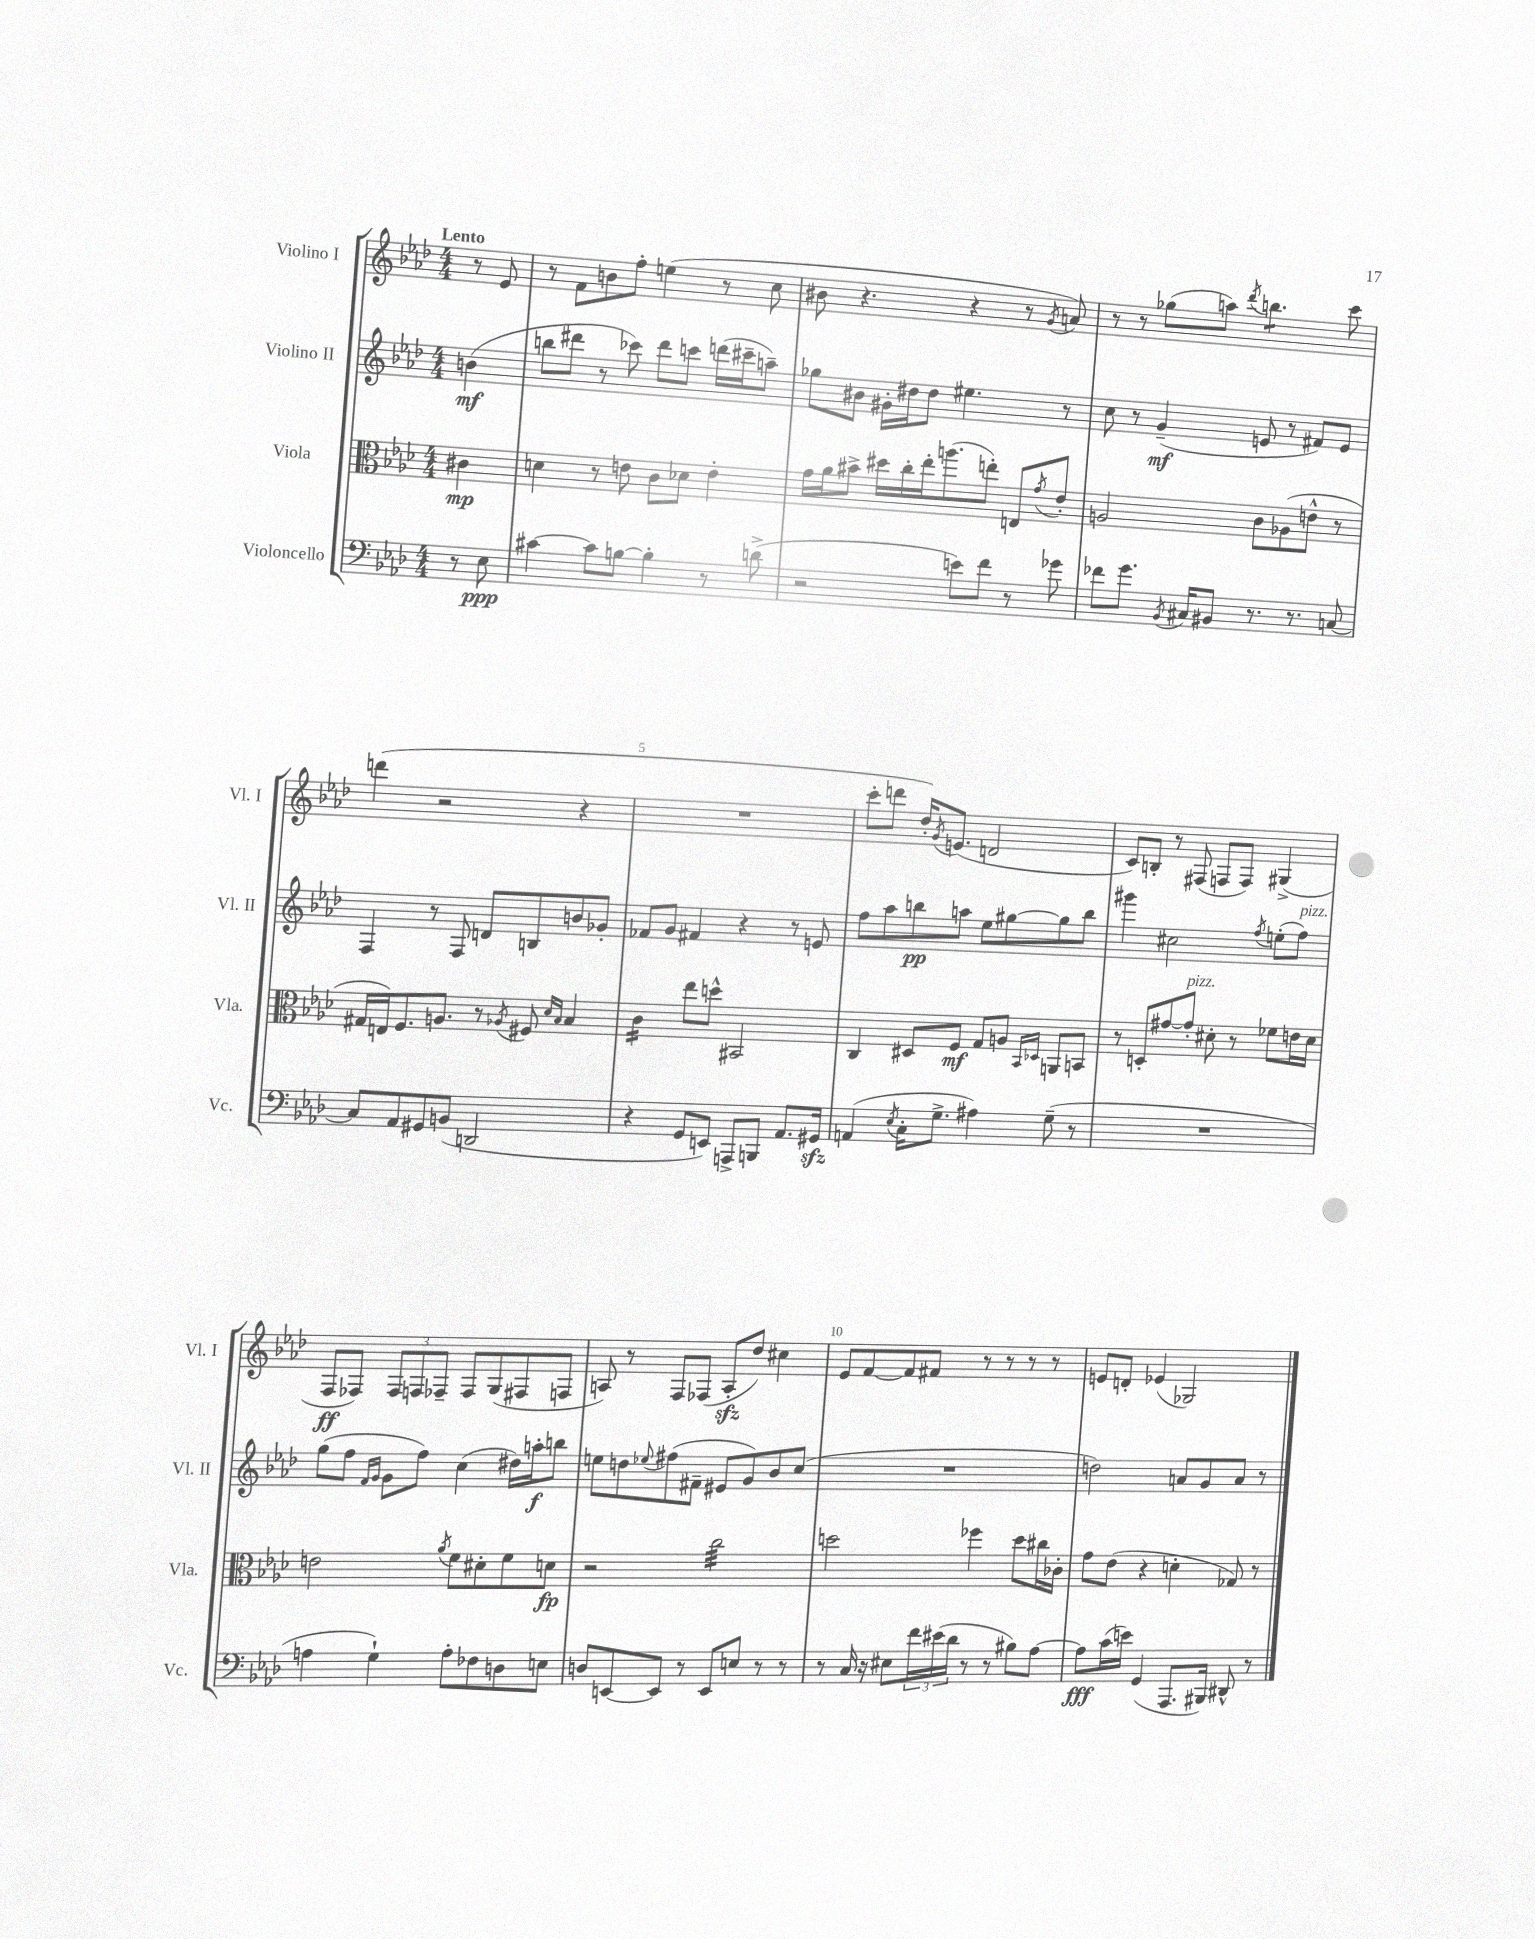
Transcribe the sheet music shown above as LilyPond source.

<<
\new StaffGroup <<
\new Staff = "s0" \with { instrumentName = "Violino I" shortInstrumentName = "Vl. I" } {
    \clef treble \key aes \major \numericTimeSignature \time 4/4 \partial 4 \tempo "Lento"
    r8 ees'8 |
    r8 f'8 b'8 f''8-. e''4( r8 c''8 |
    bis'8 r4. r4 r8 \acciaccatura { g'8 } a'8) |
    r8 r8 ges''8( a''8) \acciaccatura { des'''8 } b''4.:8 c'''8 |
    d'''4( r2 r4 |
    R1 |
    c'''8-. d'''8 des''16-.) \acciaccatura { g'8 } e'8.( d'2 |
    c'8) b8-. r8 fis8( f8 f8) gis4->( |
    f8\ff fes8) \tuplet 3/2 { fes8 f8 fes8-- } fes8 g8( fis8 f8 |
    a8) r8 f8 fes8( a8-.\sfz des''8) cis''4 |
    ees'8 f'8~ f'8 fis'8 r8 r8 r8 r8 |
    e'8 d'8-. ees'4( ges2) \bar "|." |
}
\new Staff = "s1" \with { instrumentName = "Violino II" shortInstrumentName = "Vl. II" } {
    \clef treble \key aes \major \numericTimeSignature \time 4/4 \partial 4
    b'4\mf( |
    b''8 dis'''8 r8 ces'''8) dis'''8 c'''8 d'''16( cis'''16-- a''8--) |
    ges''8 bis'8 gis'16-. dis''16 dis''8 eis''4. r8 |
    c''8 r8 g'4--\mf( e'8 r8 fis'8) e'8 |
    f4 r8 f8 d'8 b8 b'8 ges'8-. |
    fes'8 g'8 fis'4 r4 r8 e'8 |
    f''8 aes''8 b''8\pp a''8 ees''8 gis''8~ gis''8 b''8 |
    gis'''4 cis''2 \acciaccatura { f''8 } e''8-.( f''8^\markup { \italic "pizz." }) |
    g''8( f''8 \grace { f'16 g'16 } g'8 f''8) c''4( dis''16) a''16-.\f b''8 |
    e''8 d''8 \appoggiatura { ees''8 } fis''8( fis'8-- eis'8 g'8) bes'8 c''8( |
    R1 |
    d''2) a'8 g'8 a'8 r8 \bar "|." |
}
\new Staff = "s2" \with { instrumentName = "Viola" shortInstrumentName = "Vla." } {
    \clef alto \key aes \major \numericTimeSignature \time 4/4 \partial 4
    cis'4\mp |
    d'4 r8 e'8 c'8 des'8 e'4-. |
    g'16 aes'16 bis'8-> dis''16 c''16-. ees''16-. a''8.( e''8-.) e8 \acciaccatura { g'8 } ees'8-. |
    a2 c'8 aes8( e'8-^ r8 |
    gis16 e16) f8. a8. r8 \acciaccatura { aes8 } fis8 \grace { des'16 bes16 } bes4 |
    c'4:16 ees''8 d''8-^ bis,2 |
    c4 dis8 f8\mf g8 a8 \grace { bes,16 des16 } a,8 b,8 |
    r8 d8-. gis'8~ gis'8-.^\markup { \italic "pizz." } dis'8-. r8 fes'8 e'16 dis'16 |
    e'2 \acciaccatura { aes'8 } f'8 dis'8-. f'8 d'8\fp |
    r2 c''2:32 |
    d''2 fes''4 d''8 cis''16 ces'16-. |
    g'8 ees'8( r4 d'4-. ges8) r8 \bar "|." |
}
\new Staff = "s3" \with { instrumentName = "Violoncello" shortInstrumentName = "Vc." } {
    \clef bass \key aes \major \numericTimeSignature \time 4/4 \partial 4
    r8 ees8\ppp |
    cis'4~ cis'8 b8~ b4-. r8 d'8->( |
    r2 e'8) f'8 r8 ges'8 |
    fes'8 g'8. \acciaccatura { bes,8 } cis16 bis,8 r8. r8. c8~ |
    c8 aes,8 gis,8 b,8( d,2 |
    r4 g,8 e,8) a,,8-> b,,8 aes,8. gis,16\sfz |
    a,4( \acciaccatura { ees8 } c16-. g8.-> ais4) g8--( r8 |
    R1 |
    a4 g4-!) a8-. fes8 d8 e8 |
    d8 e,8~ e,8 r8 e,8 e8 r8 r8 |
    r8 c16 r16 eis8 \tuplet 3/2 { f'16 eis'16( des'16 } r8 r8 bis8) aes8~ |
    aes8\fff c'16( e'16) g,4( aes,,8. bis,,16) dis,8-^ r8 \bar "|." |
}
>>
>>
\layout { \context { \Score \override BarNumber.break-visibility = ##(#f #t #t) barNumberVisibility = #(every-nth-bar-number-visible 5) } }
